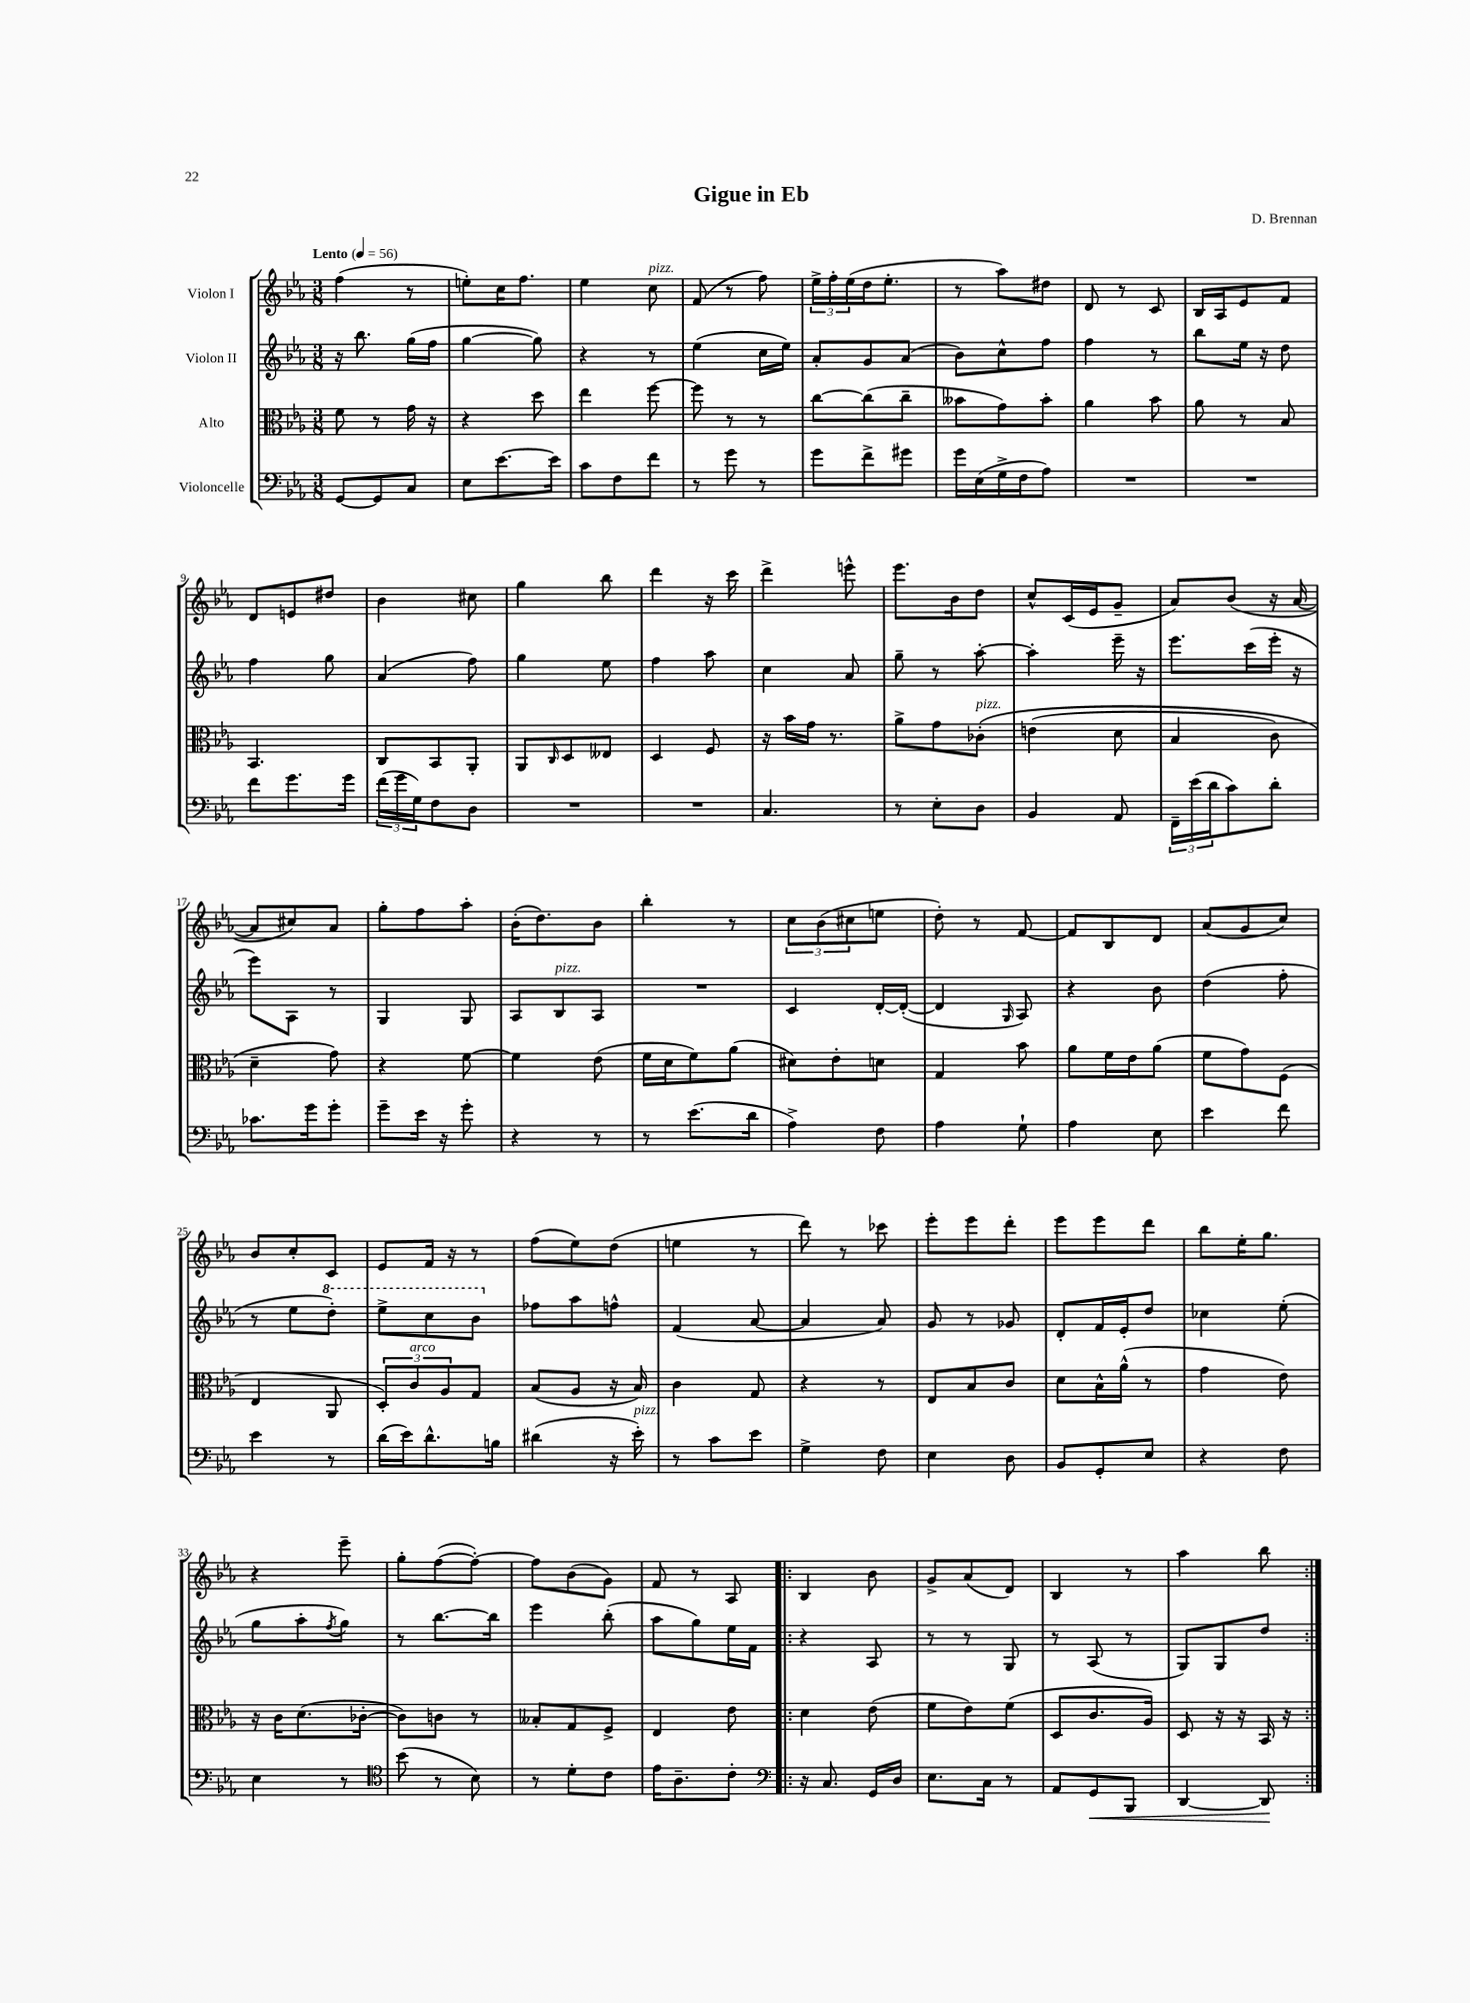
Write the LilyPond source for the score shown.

\header { title = "Gigue in Eb" composer = "D. Brennan" }
<<
\new StaffGroup <<
\new Staff = "s0" \with { instrumentName = "Violon I" } {
    \clef treble \key ees \major \numericTimeSignature \time 3/8 \tempo "Lento" 4 = 56
    f''4( r8 |
    e''8-.) c''16 f''8. |
    ees''4 c''8^\markup { \italic "pizz." } |
    f'8( r8 f''8) |
    \tuplet 3/2 { ees''16-> f''16-. ees''16( } d''16 ees''8.-. |
    r8 aes''8) dis''8 |
    d'8 r8 c'8 |
    bes16 aes16 ees'8 f'8 |
    d'8 e'8 dis''8 |
    bes'4 cis''8 |
    g''4 bes''8 |
    d'''4 r16 c'''16 |
    d'''4-> e'''8-^ |
    ees'''8. bes'16 d''8 |
    c''8-^ c'16( ees'16 g'8-- |
    aes'8) bes'8( r16 aes'16~ |
    aes'8 cis''8) aes'8 |
    g''8-. f''8 aes''8-. |
    bes'16-.( d''8.) bes'8 |
    bes''4-. r8 |
    \tuplet 3/2 { c''8 bes'8( cis''8 } e''8 |
    d''8-.) r8 f'8~ |
    f'8 bes8 d'8 |
    aes'8( g'8 c''8) |
    bes'8 c''8-. c'8 |
    ees'8 f'16 r16 r8 |
    f''8( ees''8) d''8( |
    e''4 r8 |
    d'''8) r8 ces'''8 |
    ees'''8-. ees'''8 d'''8-. |
    ees'''8 ees'''8 d'''8 |
    bes''8 ees''16-. g''8. |
    r4 ees'''8-- |
    g''8-. f''8~( f''8~-.) |
    f''8 bes'8( g'8) |
    f'8 r8 aes8 |
    \repeat volta 2 { bes4 bes'8 |
    g'8-> aes'8( d'8) |
    bes4 r8 |
    aes''4 bes''8 | }
}
\new Staff = "s1" \with { instrumentName = "Violon II" } {
    \clef treble \key ees \major \numericTimeSignature \time 3/8
    r16 bes''8. g''16( f''16 |
    g''4~ g''8) |
    r4 r8 |
    ees''4( c''16 ees''16) |
    aes'8-. g'8 aes'8( |
    bes'8) c''8-^ f''8 |
    f''4 r8 |
    bes''8 ees''16 r16 d''8 |
    f''4 g''8 |
    aes'4( f''8) |
    g''4 ees''8 |
    f''4 aes''8 |
    c''4 aes'8 |
    g''8-- r8 aes''8~-. |
    aes''4-. ees'''16-- r16 |
    ees'''8. c'''16( ees'''16-. r16 |
    ees'''8) aes8 r8 |
    g4 g8 |
    aes8 bes8^\markup { \italic "pizz." } aes8 |
    R4. |
    c'4 d'16~-. d'16~-.( |
    d'4 \grace { g16 } aes8) |
    r4 bes'8 |
    d''4( f''8-. |
    r8 ees''8 \ottava #1 d'''8-.) |
    ees'''8-> c'''8 bes''8 \ottava #0 |
    fes''8 aes''8 f''8-^ |
    f'4( aes'8~ |
    aes'4 aes'8) |
    g'8 r8 ges'8 |
    d'8-. f'16 ees'16-. d''8 |
    ces''4 ees''8-.( |
    g''8 aes''8-. \acciaccatura { f''8 } g''8) |
    r8 bes''8.~ bes''16 |
    ees'''4 bes''8-.( |
    aes''8 g''8) ees''16 f'16 |
    \repeat volta 2 { r4 aes8 |
    r8 r8 g8 |
    r8 aes8( r8 |
    g8) g8 d''8 | }
}
\new Staff = "s2" \with { instrumentName = "Alto" } {
    \clef alto \key ees \major \numericTimeSignature \time 3/8
    f'8 r8 g'16 r16 |
    r4 d''8 |
    ees''4 f''8~ |
    f''8 r8 r8 |
    c''8~ c''8( c''8-- |
    beses'8 g'8) beses'8-. |
    aes'4 bes'8 |
    aes'8 r8 bes8 |
    bes,4. |
    c8 bes,8 aes,8-. |
    aes,8 \grace { c16 } d8 eeses8 |
    d4 f8 |
    r16 bes'16 g'16 r8. |
    aes'8-> g'8 ces'8-.^\markup { \italic "pizz." }\( |
    e'4( d'8 |
    bes4 c'8) |
    d'4-- g'8\) |
    r4 f'8~ |
    f'4 ees'8( |
    f'16 d'16 f'8) aes'8( |
    dis'8) ees'8-. d'8 |
    g4 bes'8 |
    aes'8 f'16 ees'16 aes'8( |
    f'8 g'8) f8( |
    ees4 aes,8 |
    \tuplet 3/2 { d8-.) c'8^\markup { \italic "arco" } aes8 } g8 |
    bes8( aes8 r16 bes16) |
    c'4 g8 |
    r4 r8 |
    ees8 bes8 c'8 |
    d'8 bes16-^ aes'16-^( r8 |
    g'4 ees'8) |
    r16 c'16 d'8.( ces'16~-. |
    ces'8) c'8 r8 |
    beses8-. g8 f8-> |
    ees4 ees'8 |
    \repeat volta 2 { d'4 ees'8( |
    f'8 ees'8) f'8( |
    d8 c'8. aes16) |
    d8 r16 r16 bes,16 r16 | }
}
\new Staff = "s3" \with { instrumentName = "Violoncelle" } {
    \clef bass \key ees \major \numericTimeSignature \time 3/8
    g,8~ g,8 c8 |
    ees8 ees'8.~ ees'16 |
    c'8 f8 f'8 |
    r8 g'8 r8 |
    g'8 f'8-> gis'8 |
    g'16 ees16( g16-> f16 aes8) |
    R4. |
    R4. |
    f'8 g'8. g'16 |
    \tuplet 3/2 { f'16( g'16 g16) } f8 d8 |
    R4. |
    R4. |
    c4. |
    r8 ees8-. d8 |
    bes,4 aes,8 |
    \tuplet 3/2 { f,16-- ees'16( d'16 } c'8) d'8-. |
    ces'8. g'16 g'8-. |
    g'8-- ees'16 r16 g'8-. |
    r4 r8 |
    r8 ees'8.( d'16 |
    aes4->) f8 |
    aes4 g8-! |
    aes4 ees8 |
    ees'4 f'8 |
    ees'4 r8 |
    d'16( ees'16) d'8.-^ b16 |
    dis'4( r16 ees'16-.^\markup { \italic "pizz." }) |
    r8 c'8 ees'8 |
    g4-> f8 |
    ees4 d8 |
    bes,8 g,8-. ees8 |
    r4 f8 |
    ees4 r8 |
    \clef tenor bes'8( r8 bes8) |
    r8 d'8-. c'8 |
    ees'16 aes8.-- c'8-. |
    \repeat volta 2 { \clef bass r16 c8. g,16 d16 |
    ees8. c16 r8 |
    aes,8 g,8\< bes,,8 |
    d,4~ d,8\! | }
}
>>
>>
